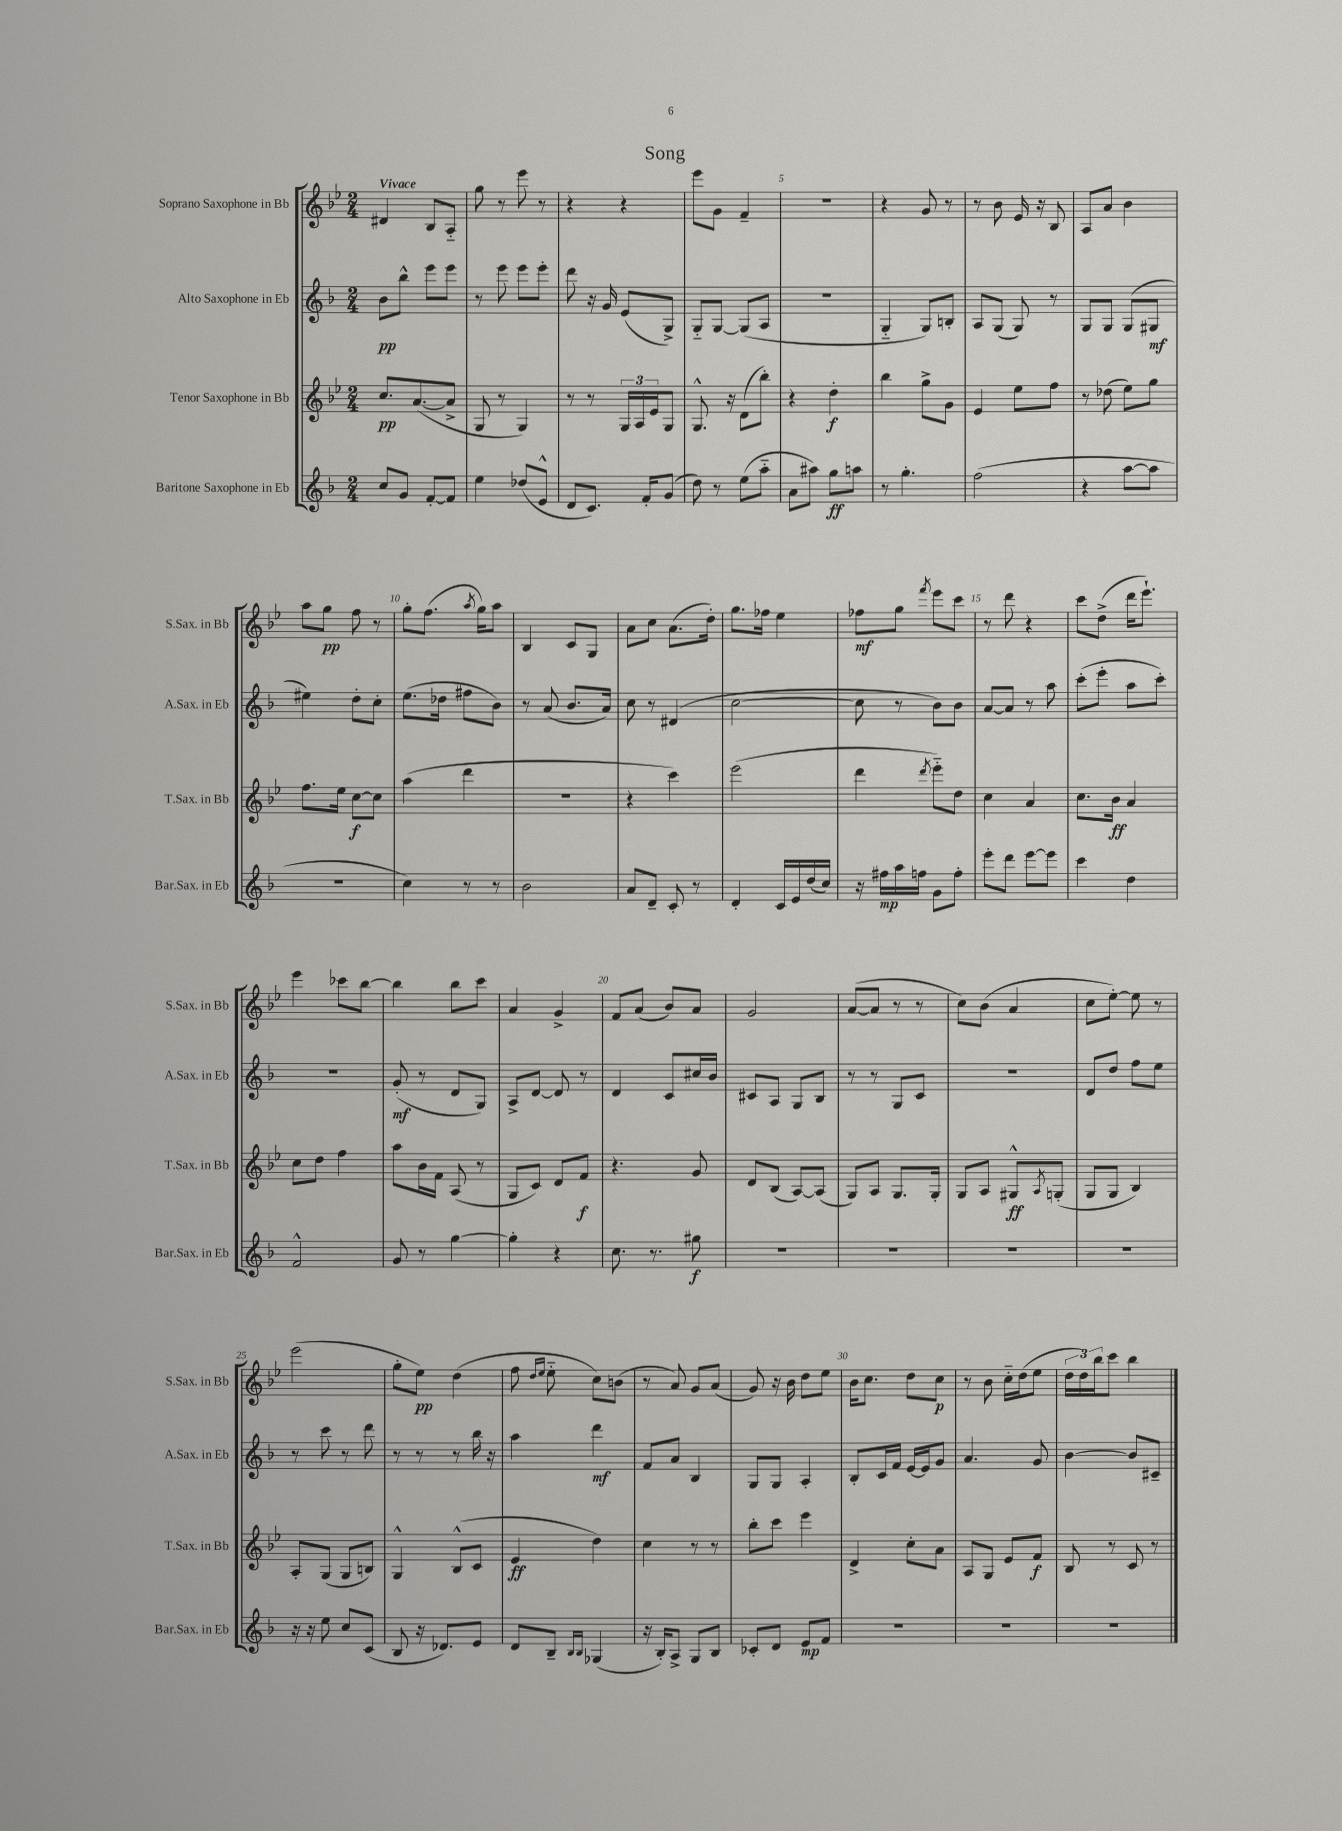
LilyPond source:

\header { title = "Song" }
<<
\new StaffGroup <<
\new Staff = "s0" \with { instrumentName = "Soprano Saxophone in Bb" shortInstrumentName = "S.Sax. in Bb" } {
    \clef treble \key bes \major \numericTimeSignature \time 2/4 \tempo "Vivace"
    dis'4 bes8 a8-_ |
    g''8 r8 ees'''8 r8 |
    r4 r4 |
    ees'''8 g'8 f'4-- |
    R2 |
    r4 g'8 r8 |
    r8 bes'8 ees'16 r16 bes8 |
    a8 a'8 bes'4 |
    a''8 g''8\pp f''8 r8 |
    g''8-. f''8.( \acciaccatura { a''8 } g''16) a''8 |
    bes4 c'8 g8 |
    a'8 c''8 a'8.( d''16-.) |
    g''8. fes''16 ees''4 |
    fes''8\mf g''8 \acciaccatura { f'''8 } ees'''8 c'''8 |
    r8 d'''8 r4 |
    c'''8 d''8->( d'''16 ees'''8.-!) |
    ees'''4 ces'''8 bes''8~ |
    bes''4 bes''8 c'''8 |
    a'4 g'4-> |
    f'8 a'8( bes'8) a'8 |
    g'2 |
    a'8~( a'8 r8 r8 |
    c''8) bes'8( a'4 |
    c''8 ees''8~-.) ees''8 r8 |
    ees'''2( |
    g''8-. ees''8\pp) d''4( |
    f''8 \grace { d''16 ees''16 } ees''8-_ c''8) b'8( |
    r8 a'8) g'8 a'8( |
    g'8) r16 bes'16 d''8 ees''8 |
    bes'16 c''8. d''8 c''8\p |
    r8 bes'8 c''16-_ d''16( ees''8 |
    \tuplet 3/2 { d''16 d''16) bes''16 } c'''8 bes''4 \bar "|." |
}
\new Staff = "s1" \with { instrumentName = "Alto Saxophone in Eb" shortInstrumentName = "A.Sax. in Eb" } {
    \clef treble \key f \major \numericTimeSignature \time 2/4
    bes'8\pp bes''8-^ e'''8 e'''8 |
    r8 e'''8 e'''8 e'''8-. |
    d'''8 r16 g'16 e'8( g8->) |
    g8-_ g8~ g8( a8 |
    r2 |
    g4-_ g8) b8-. |
    a8 g8( g8) r8 |
    g8 g8 g8( gis8\mf |
    eis''4) d''8-. c''8-. |
    e''8.( des''16 fis''8 bes'8) |
    r8 a'8( bes'8. a'16) |
    c''8 r8 dis'4( |
    c''2~ |
    c''8 r8 bes'8) bes'8 |
    a'8~ a'8 r8 a''8 |
    c'''8-.( e'''8-. a''8 c'''8-.) |
    r2 |
    g'8-.\mf( r8 d'8 g8) |
    a8-> d'8~ d'8 r8 |
    d'4 c'8 cis''16 bes'16 |
    cis'8 a8 g8 bes8 |
    r8 r8 g8 c'8 |
    r2 |
    d'8 d''8 f''8 e''8 |
    r8 c'''8 r8 d'''8 |
    r8 r8 r8 bes''16 r16 |
    a''4 d'''4\mf |
    f'8 a'8 bes4 |
    g8 g8 a4-. |
    bes8-. c'16 f'16 e'16~ e'16 g'8 |
    a'4. g'8 |
    bes'4~ bes'8 cis'8-- \bar "|." |
}
\new Staff = "s2" \with { instrumentName = "Tenor Saxophone in Bb" shortInstrumentName = "T.Sax. in Bb" } {
    \clef treble \key bes \major \numericTimeSignature \time 2/4
    c''8.\pp a'8.~( a'8-> |
    g8 r8 g4) |
    r8 r8 \tuplet 3/2 { g16 a16 ees'16 } g8 |
    g8.-^ r16 d'8( bes''8-.) |
    r4 d''4-.\f |
    bes''4 g''8-> g'8 |
    ees'4 ees''8 f''8 |
    r8 des''8( ees''8) g''8 |
    f''8. ees''16 c''8~\f c''8 |
    a''4( d'''4 |
    R2 |
    r4 c'''4) |
    ees'''2( |
    d'''4 \acciaccatura { d'''8 } ees'''8-_) d''8 |
    c''4 a'4 |
    c''8. bes'16\ff a'4 |
    c''8 d''8 f''4 |
    a''8 bes'16 f'16 a8( r8 |
    g8 c'8) d'8 f'8\f |
    r4. g'8 |
    d'8 bes8( a8~) a8( |
    g8) a8 g8. g16-. |
    g8 a8 gis8-^\ff \acciaccatura { a8 } g8-.( |
    g8 g8 bes4) |
    a8-. g8( g8 b8) |
    g4-^ bes8-^( c'8 |
    ees'4\ff d''4) |
    c''4 r8 r8 |
    bes''8-. c'''8 ees'''4 |
    d'4-> c''8-. a'8 |
    a8 g8 ees'8 f'8\f |
    bes8 r8 c'8 r8 \bar "|." |
}
\new Staff = "s3" \with { instrumentName = "Baritone Saxophone in Eb" shortInstrumentName = "Bar.Sax. in Eb" } {
    \clef treble \key f \major \numericTimeSignature \time 2/4
    c''8 g'8 f'8~-. f'8 |
    e''4 des''8( e'8-^ |
    d'8 c'8.) f'16-. g'8( |
    d''8) r8 e''8( a''8-_ |
    a'8 ais''8) g''8\ff a''8 |
    r8 g''4.-. |
    f''2( |
    r4 a''8~ a''8 |
    r2 |
    c''4) r8 r8 |
    bes'2 |
    a'8 d'8-- c'8-. r8 |
    d'4-. c'16 e'16 d''16( c''16) |
    r16 fis''16\mp a''16 f''16 g'8 f''8-. |
    e'''8-. d'''8 e'''8~ e'''8 |
    c'''4 d''4 |
    f'2-^ |
    g'8 r8 g''4~ |
    g''4-. r4 |
    c''8. r8. gis''8\f |
    R2 |
    R2 |
    R2 |
    R2 |
    r16 r16 e''8 c''8 c'8( |
    bes8 r16 des'8.) e'8 |
    d'8 bes8-- \grace { bes16 bes16 } ges4( |
    r16 bes16-.) a8-> g8 bes8 |
    ces'8-. d'8 e'8\mp f'8 |
    R2 |
    R2 |
    R2 \bar "|." |
}
>>
>>
\layout { \context { \Score \override BarNumber.break-visibility = ##(#f #t #t) barNumberVisibility = #(every-nth-bar-number-visible 5) } }
